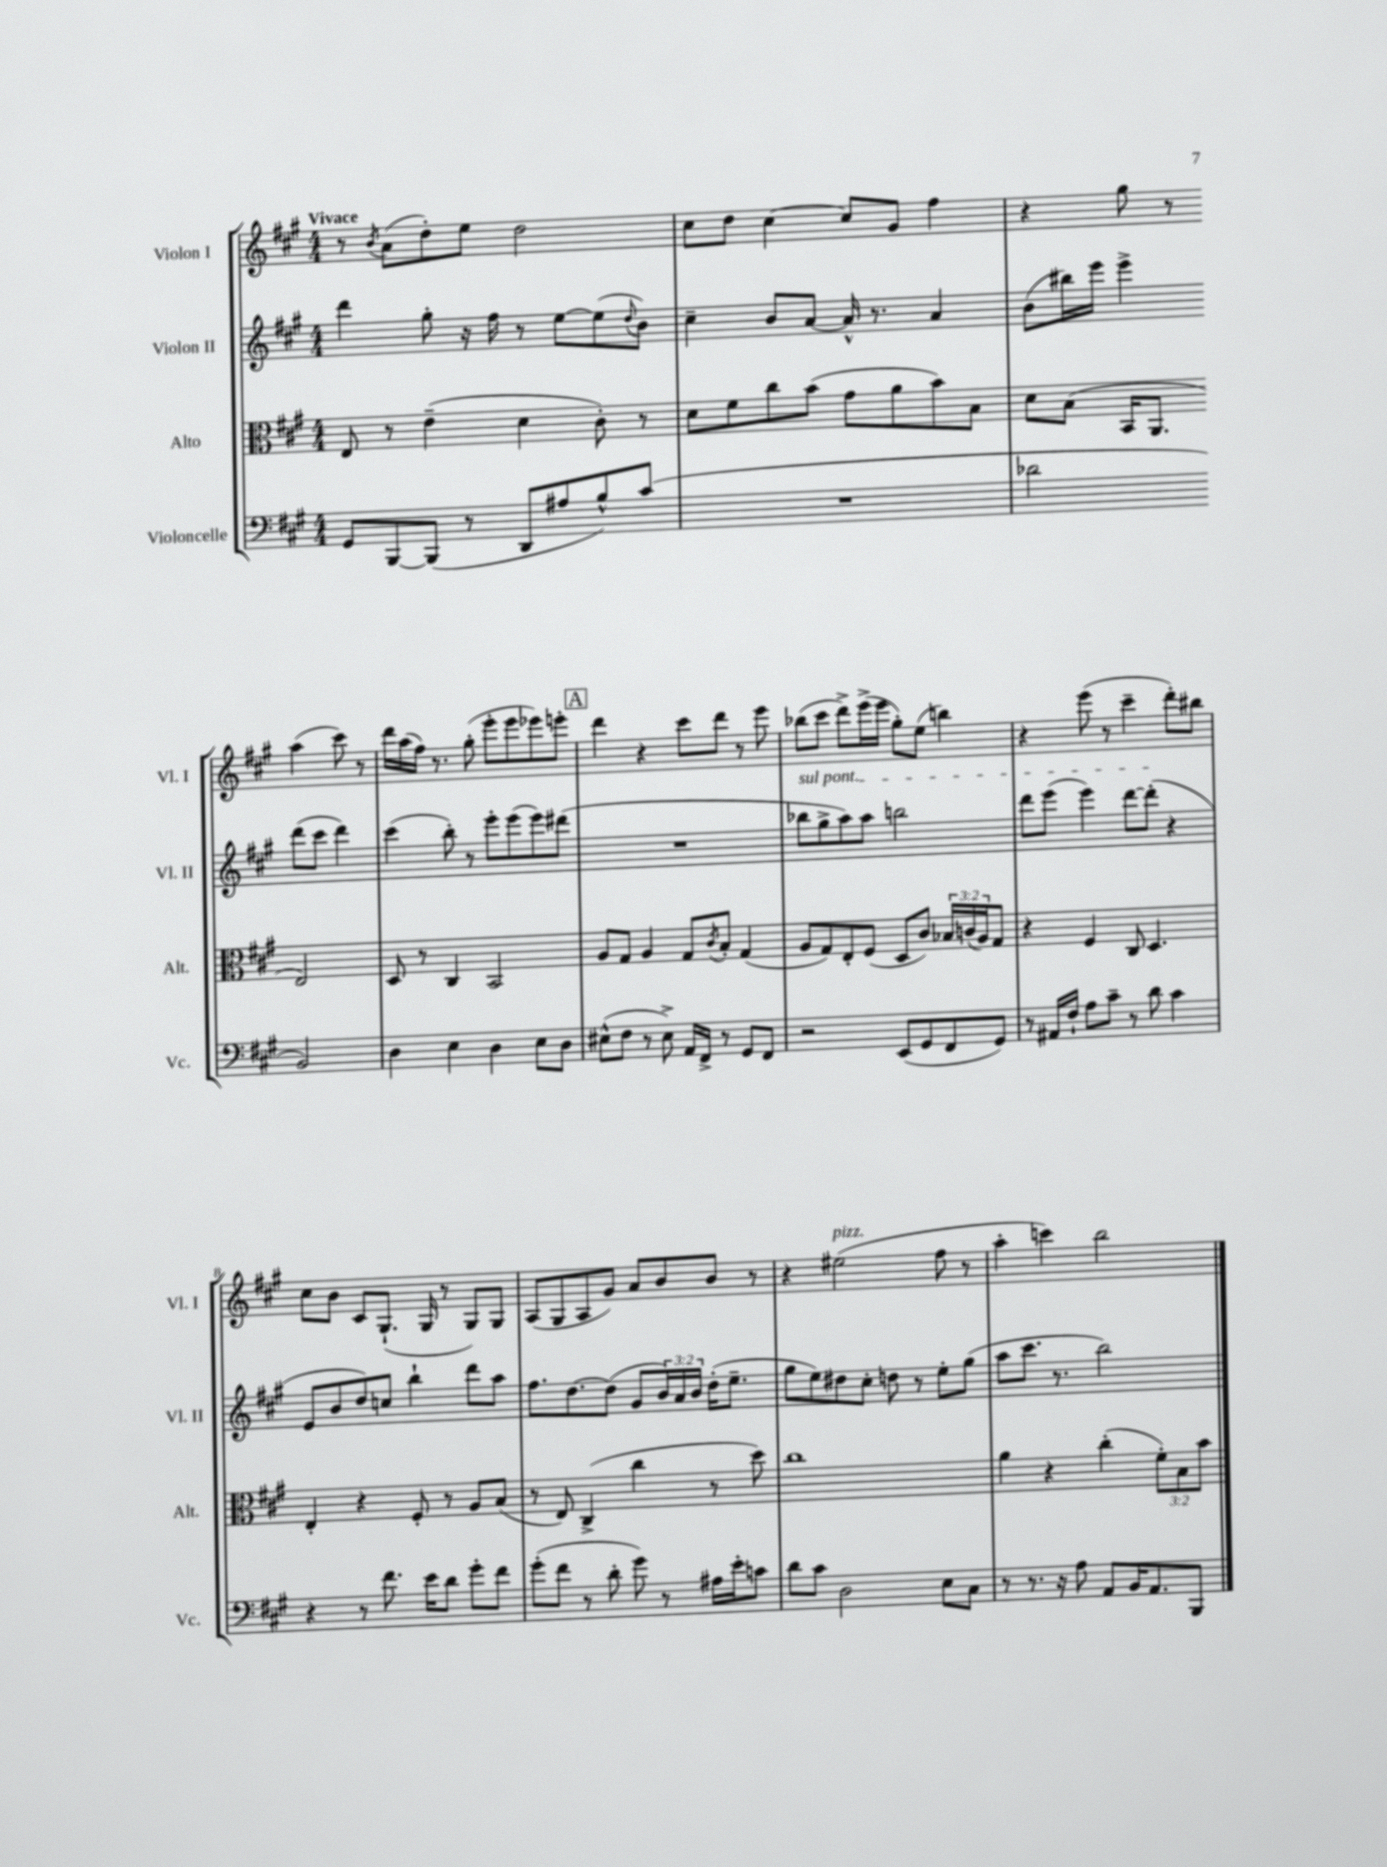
<<
\new StaffGroup <<
\new Staff = "s0" \with { instrumentName = "Violon I" shortInstrumentName = "Vl. I" } {
    \clef treble \key a \major \numericTimeSignature \time 4/4 \tempo "Vivace"
    r8 \acciaccatura { b'8 } a'8( d''8-.) e''8 d''2 |
    cis''8 d''8 cis''4~ cis''8 gis'8 fis''4 |
    r4 gis''8 r8 a''4( cis'''8) r8 |
    d'''16 a''16( fis''16) r8. gis''8-.( e'''8-. e'''8 ees'''8) e'''8-. |
    \mark \markup { \box "A" } d'''4 r4 cis'''8 d'''8 r8 e'''8 |
    bes''8( cis'''8 d'''8->) e'''16->( e'''16 gis''8-.) e''8( b''4) |
    r4 e'''8( r8 cis'''4-- d'''8-.) bis''8 |
    cis''8 b'8 cis'8 gis8.-!( gis16 r8 gis8) gis8 |
    a8( gis8 a8 gis'8) a'8 b'8 b'8 r8 |
    r4 eis''2^\markup { \italic "pizz." }( fis''8 r8 |
    a''4-. c'''4) b''2 \bar "|." |
}
\new Staff = "s1" \with { instrumentName = "Violon II" shortInstrumentName = "Vl. II" } {
    \clef treble \key a \major \numericTimeSignature \time 4/4 \override Staff.TupletNumber.text = #tuplet-number::calc-fraction-text
    d'''4 gis''8-. r16 fis''16 r8 e''8~ e''8( \appoggiatura { d''8 } b'8) |
    cis''4-- b'8 a'8~ a'16-^ r8. a'4 |
    b'8( bis''16) e'''16 e'''4-> d'''8( cis'''8 d'''4) |
    cis'''4( b''8-.) r8 e'''8-. e'''8( e'''8) dis'''8( |
    \mark \markup { \box "A" } R1 |
    \once \override TextSpanner.bound-details.left.text = \markup { \italic "sul pont." } bes''8\startTextSpan gis''8-> a''8) a''8 b''2 |
    d'''8 e'''8( e'''4) d'''8~ d'''8-.\stopTextSpan( r4 |
    e'8 b'8 d''8) c''8 b''4-! d'''8 a''8 |
    fis''8. d''8.~ d''8( gis'8 \tuplet 3/2 { b'16) a'16 b'16 } d''16-.( e''8.-- |
    gis''8 e''8) dis''8 cis''8-. d''8 r8 e''8-. gis''8( |
    a''8 cis'''8. r8. b''2) \bar "|." |
}
\new Staff = "s2" \with { instrumentName = "Alto" shortInstrumentName = "Alt." } {
    \clef alto \key a \major \numericTimeSignature \time 4/4 \override Staff.TupletNumber.text = #tuplet-number::calc-fraction-text
    e8 r8 e'4--( d'4 cis'8-.) r8 |
    d'8 fis'8 cis''8 b'8( gis'8 a'8 b'8) b8 |
    d'8 b8( b,16 a,8. e2) |
    d8 r8 cis4 b,2 |
    \mark \markup { \box "A" } a8 gis8 a4 gis8 \acciaccatura { cis'8 } b8-. gis4( |
    a8 gis8) e8-. fis8( d8 cis'8) \tuplet 3/2 { bes16 c'16( a16) } gis8 |
    r4 fis4 cis8 d4. |
    e4-. r4 fis8-. r8 a8 b8( |
    r8 e8) cis4->( cis''4 r8 d''8) |
    cis''1 |
    a'4 r4 cis''4-.( \tuplet 3/2 { fis'8-.) b8 b'8 } \bar "|." |
}
\new Staff = "s3" \with { instrumentName = "Violoncelle" shortInstrumentName = "Vc." } {
    \clef bass \key a \major \numericTimeSignature \time 4/4
    gis,8 b,,8~ b,,8( r8 d,8 ais8 b8-^) cis'8( |
    R1 |
    des'2 b,2) |
    d4 e4 d4 e8 d8 |
    \mark \markup { \box "A" } eis8-^( fis8 r8 eis8->) a,16 fis,16-> r8 gis,8 fis,8 |
    r2 e,8( gis,8 fis,8 gis,8) |
    r8 ais,16 fis16-! a8 cis'8-- r8 d'8 cis'4 |
    r4 r8 fis'8. e'16 d'8 gis'8-. fis'8 |
    gis'8-.( fis'8 r8 d'8-. gis'8) r8 ais16 e'16-. c'8 |
    d'8 cis'8 d2 e8 cis8 |
    r8 r8. r16 a8 a,8 b,16 a,8. b,,8 \bar "|." |
}
>>
>>
